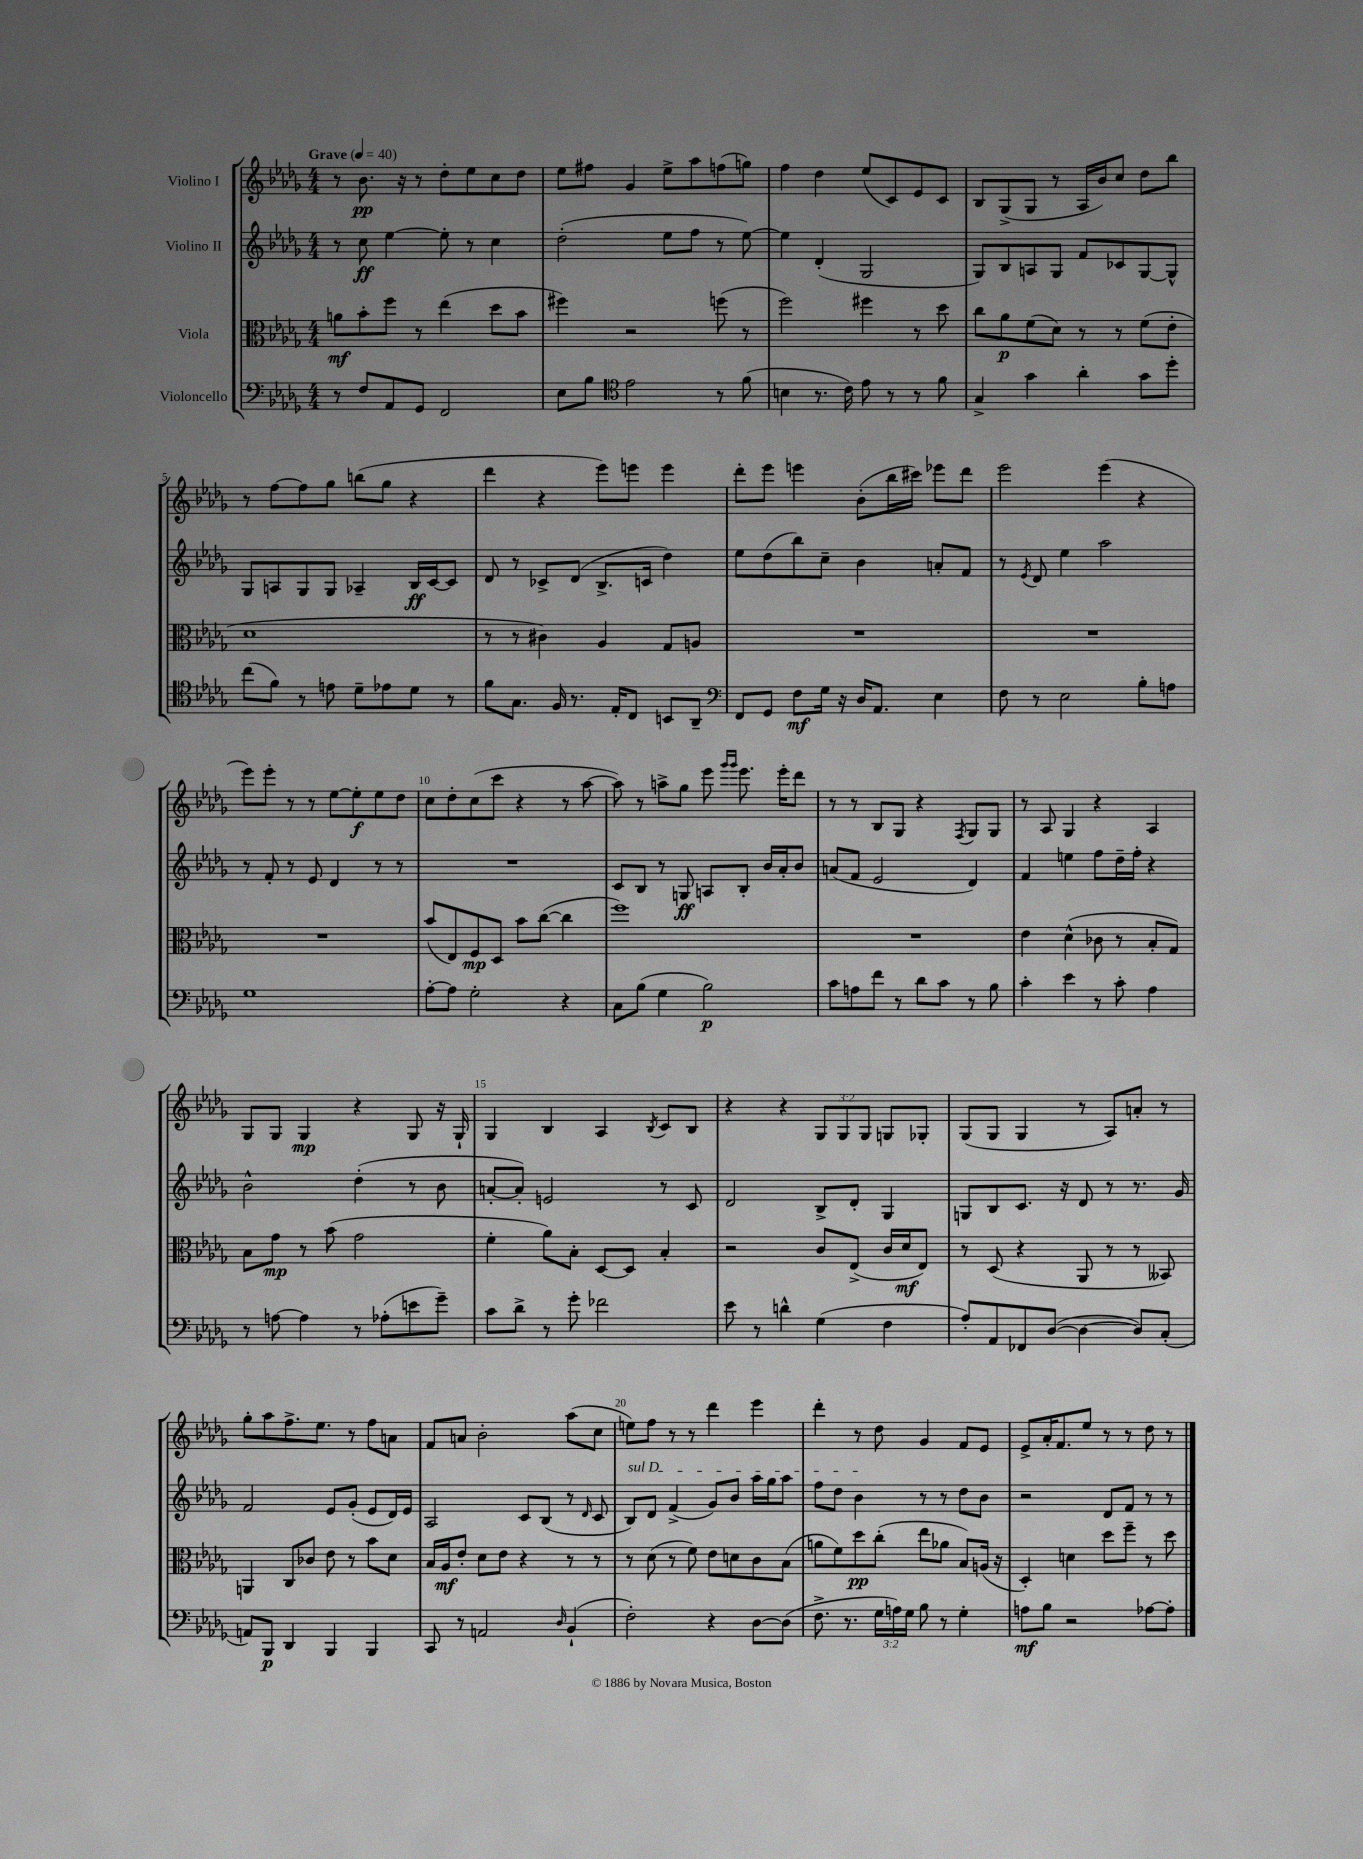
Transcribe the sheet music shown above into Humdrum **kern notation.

**kern	**kern	**kern	**kern
*staff4	*staff3	*staff2	*staff1
*clefF4	*clefC3	*clefG2	*clefG2
*k[b-e-a-d-g-]	*k[b-e-a-d-g-]	*k[b-e-a-d-g-]	*k[b-e-a-d-g-]
*M4/4	*M4/4	*M4/4	*M4/4
*MM40	*MM40	*MM40	*MM40
8r	8a	8r	8r
8F	8b-'	8cc	8.b-
8AA-	8ff	[4ee-	.
.	.	.	16r
8GG-	8r	.	8r
2FF	(4ee-	8ee-']	8dd-'
.	.	8r	8ee-
.	8dd-	4cc	8cc
.	8b-	.	8dd-
=	=	=	=
8E-	4ff#)	(2dd-'	8ee-
8B-	.	.	8ff#
*clefC4	*	*	*
2e-	2r	.	4g-
.	.	8ee-	8ee-^
.	.	8ff	8aa-
8r	(8ff	8r	(8ff
(8f	8r	[8ee-)	8gg)
=	=	=	=
4B	2ff)	4ee-]	4ff
8.r	.	(4d-'	4dd-
16c)	.	.	.
8e-	4ff#	2G-	(8ee-
8r	.	.	8c)
8r	8r	.	8e-
8f	8dd-	.	8c
=	=	=	=
4G-^	8cc	8G-)	8B-
.	8a-	8B-	(8G-^
4g-	(8f	8A	8G-
.	8d-)	8G-	8r
4a-'	8r	8f	16A-
.	.	.	16b-)
.	8r	8c-	8cc
8g-	(8f	[8G-	8dd-
8dd-'	8e-'	8G-^^]	8bb-
=	=	=	=
(8cc	1d-	8G-	8r
8f)	.	8A	[8ff
8r	.	8G-	8ff]
8e	.	8G-	8gg-
8d-~	.	4A-~	(8bb
8e-	.	.	8gg-
8d-	.	16B-	4r
.	.	[16c	.
8r	.	8c]	.
=	=	=	=
8f	8r	8d-	4ddd-
8.G-	8r	8r	.
.	4c#)	8c-^	4r
16F	.	.	.
8.r	.	(8d-	.
.	4A-	8.B-^	8eee-)
16E-'	.	.	.
8C	.	.	8eee
.	.	16c	.
8BB	8G-	4dd-)	4eee
8AA-~	8A	.	.
=	=	=	=
*clefF4	*	*	*
8FF	1r	8ee-	8ddd-'
8GG-	.	(8dd-	8eee-
8F	.	8bb-)	4eee
16G-	.	8cc~	.
16r	.	.	.
16D-	.	4b-	(8b-'
8.AA-	.	.	.
.	.	.	16bb-
.	.	.	16ccc#)
4E-	.	8a'	8eee-
.	.	8f	8ddd-
=	=	=	=
8F	1r	8r	2eee-
.	.	8qe-	.
8r	.	8d-	.
2E-	.	4ee-	.
.	.	2aa-	(4eee-
8B-'	.	.	4r
8A	.	.	.
=	=	=	=
1G-	1r	8r	8eee-)
.	.	8f'	8eee-'
.	.	8r	8r
.	.	8e-	8r
.	.	4d-	[8ee-
.	.	.	8ee-']
.	.	8r	8ee-
.	.	8r	8dd-
=	=	=	=
[8A-'	(8b-	1r	8cc
8A-]	8E-)	.	8dd-'
2G-'	8F	.	(8cc
.	8D-	.	8ccc
.	8b-	.	4r
.	([8cc	.	.
4r	4cc]	.	8r
.	.	.	[8aa-
=	=	=	=
8C	1ff)	8c	8aa-])
(8B-	.	8B-	8r
4G-	.	8r	8aa^
.	.	8G	8gg-
2B-)	.	8A	8eee-
.	.	.	16qqggg-
.	.	.	16qqggg-
.	.	8B-'	8.eee-
.	.	16b-	.
.	.	16a-'	16eee-'
.	.	8b-	8ddd-
=	=	=	=
8c	1r	(8a	8r
8A	.	8f	8r
8f	.	2e-	8B-
8r	.	.	8G-
8d-	.	.	4r
8c	.	.	.
.	.	.	8qF
8r	.	4d-)	8G-
8B-	.	.	8G-
=	=	=	=
4c'	4e-	4f	8r
.	.	.	8A-
4e-	(4d-^^	4ee	4G-
8r	8c-	8ff	4r
8c'	8r	16dd-~	.
.	.	16ff'	.
4A-	8B-'	4r	4A-
.	8G-)	.	.
=	=	=	=
8r	8B-	2b-^^	8G-
[8A	8g-	.	8G-
4A]	8r	.	4G-
.	(8b-	.	.
8r	2g-	(4dd-'	4r
(8A-'	.	.	.
8e	.	8r	8G-
8g-~)	.	8b-	16r
.	.	.	16G-`
=	=	=	=
8c	4f'	[8a'	4G-
8d-^	.	8a'])	.
8r	8a-)	2e	4B-
8g-'	8B-'	.	.
2f-	[8D-	.	4A-
.	8D-]	.	.
.	.	.	8qB-
.	4B-'	8r	8c
.	.	8c	8B-
=	=	=	=
8e-	2r	2d-	4r
8r	.	.	.
4d^^	.	.	4r
(4G-	8c	8B-^	12G-
.	.	.	12G-
.	(8E-^	8d-'	.
.	.	.	12G-
4F	16c	4G-	8G
.	16d-	.	.
.	8E-)	.	8G-'
=	=	=	=
8A-')	8r	8G	(8G-
8AA-	(8D-	8B-	8G-
8FF-	4r	8.c	4G-
([8D-	.	.	.
.	.	16r	.
4D-_	8AA-	8d-	8r
.	8r	8r	8A-)
8D-])	8r	8.r	8a'
(8C'	8BB--)	.	8r
.	.	16g-	.
=	=	=	=
8AA)	4AA	2f	8gg-'
8BBB-	.	.	8aa-
4DD-	8C	.	8.ff^
.	8c-	.	.
.	.	.	8.ee-
4BBB-	8e-	8e-	.
.	8r	(8g-'	8r
4BBB-	8b-	8e-	8ff
.	8d-	16d-)	8a
.	.	16e-	.
=	=	=	=
8CC	16B-	2A-	8f
.	16A-	.	.
8r	8e-'	.	8a
2AA	8d-	.	2b-'
.	8e-	.	.
.	4r	8c	.
.	.	(8B-	.
16qqD-	.	.	.
(4BB-`	8r	8r	(8aa-
.	.	16qqd-	.
.	8r	8c	8cc
=	=	=	=
2F')	8r	8B-)	8ee)
.	(8d-	8d-	8ff
.	8r	(4f^	8r
.	8f)	.	8r
4r	8e-	8g-)	4ddd-
.	8d	8b-	.
[8D-	8c	16aa-	4eee-
.	.	16gg-	.
(8D-]	(8B-	8aa-	.
=	=	=	=
8.F^	8a	8ff	4ddd-'
.	8f)	8dd-	.
8.r	.	.	.
.	8dd-	4b-	8r
24G-	(8cc'	.	8dd-
24A)	.	.	.
24G-	.	.	.
8B-	8ee-	8r	4g-
8r	8a-	8r	.
4G-'	8B-)	8dd-	8f
.	(16A	8b-	8e-
.	16r	.	.
=	=	=	=
8A	4D-')	2r	8e-^
8B-	.	.	16a-'
.	.	.	8.f
2r	4d	.	.
.	.	.	8ee-
.	8dd-	8d-	8r
.	8ff~	8f	8r
[8A-	8r	8r	8dd-
8A-']	8dd-	8r	8r
==	==	==	==
*-	*-	*-	*-
